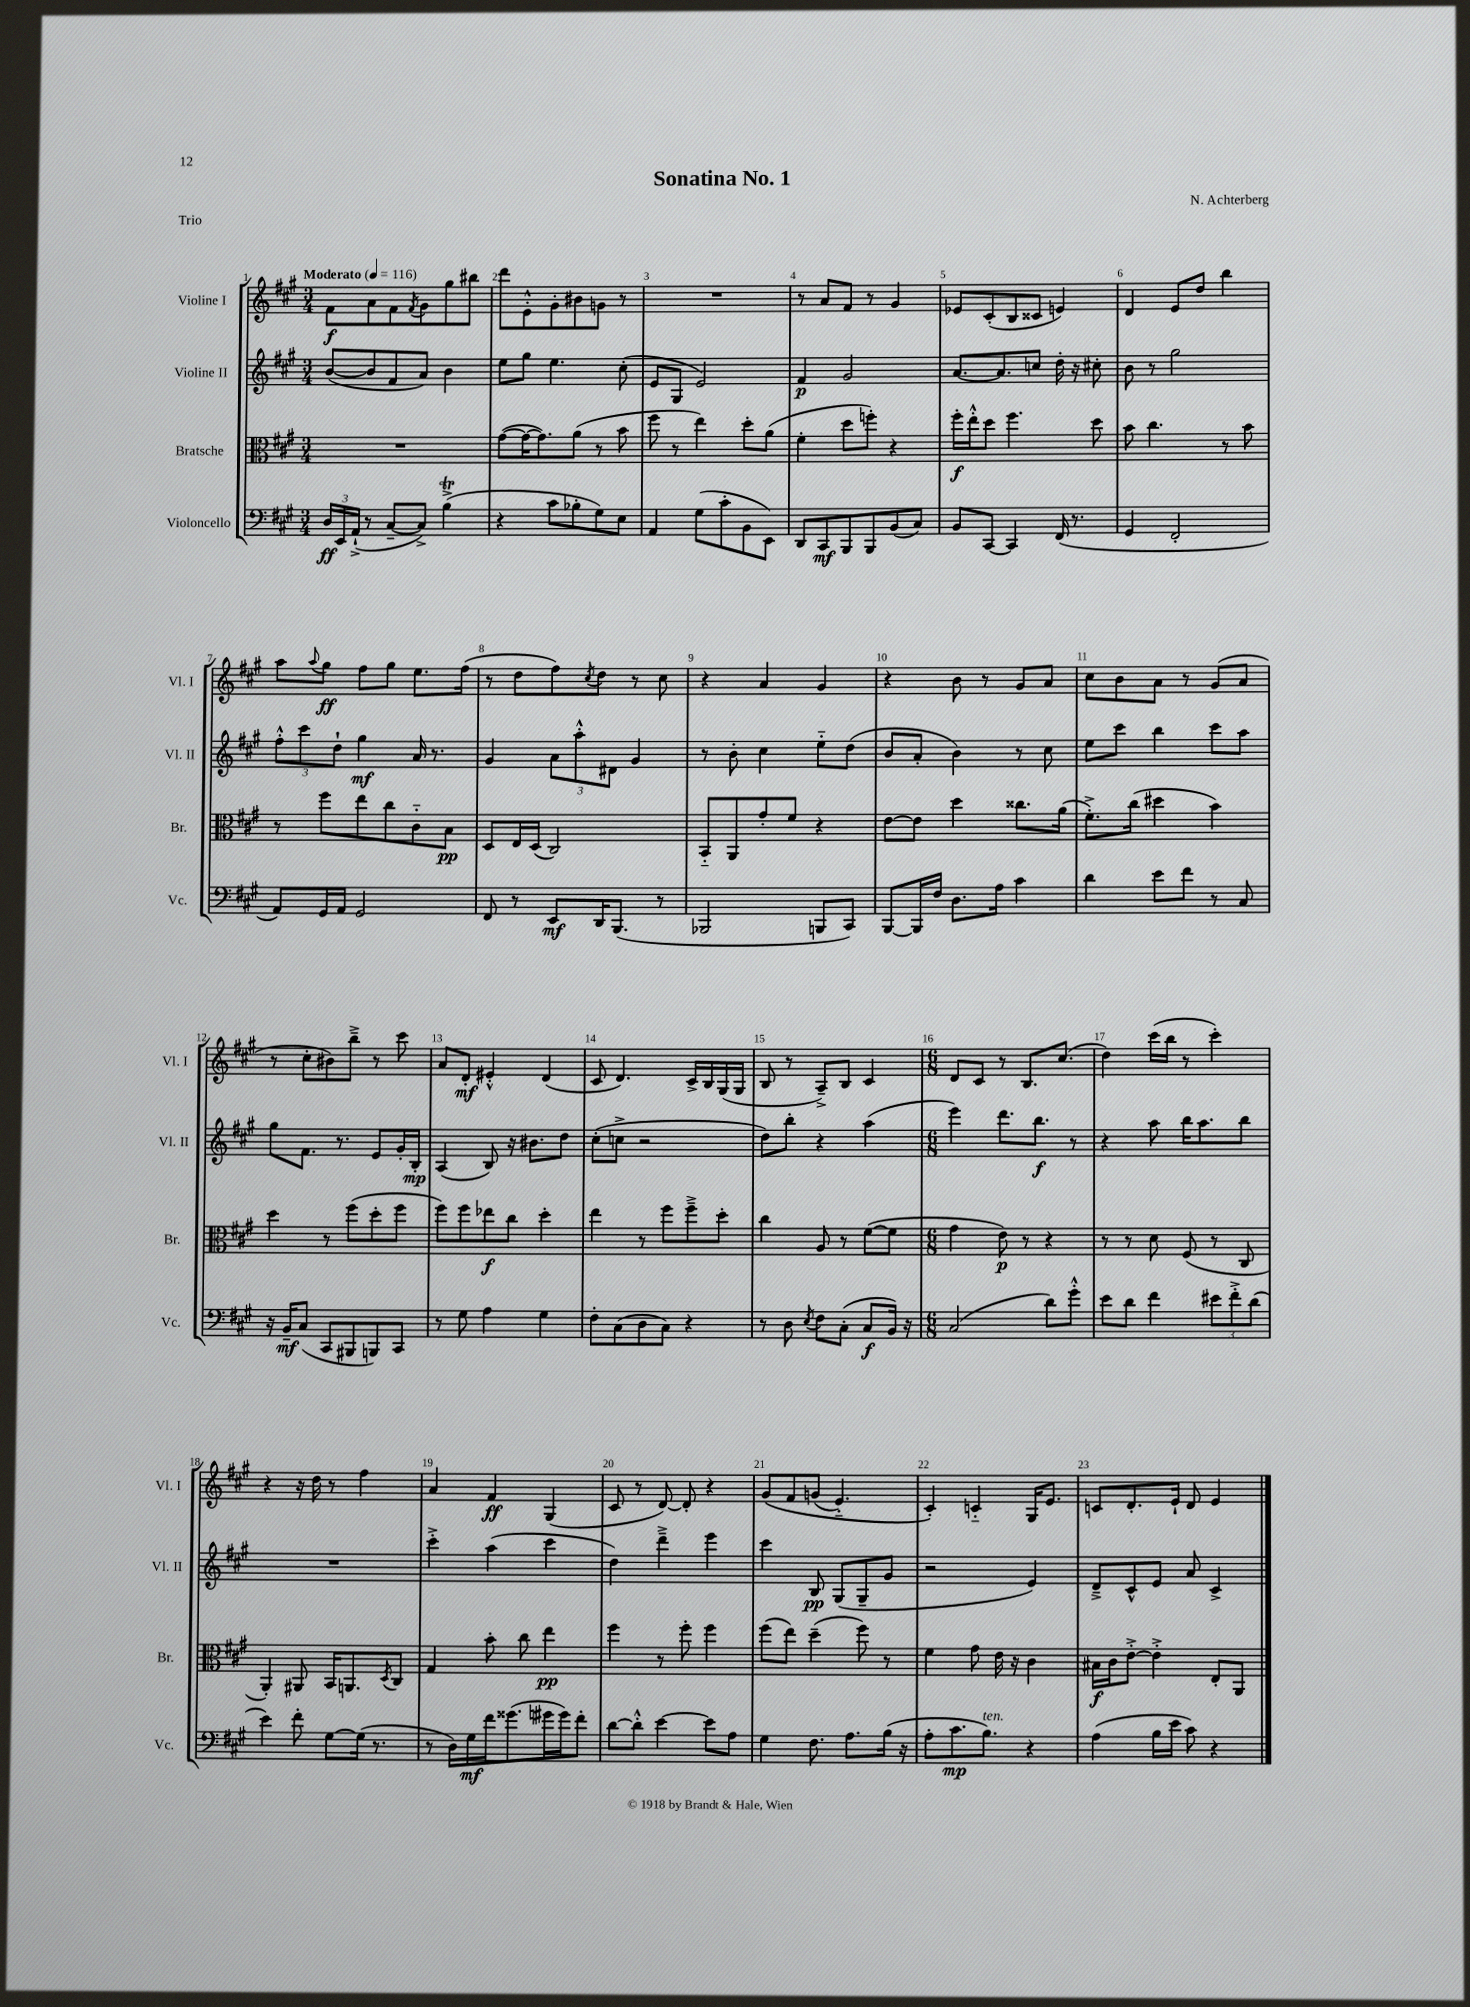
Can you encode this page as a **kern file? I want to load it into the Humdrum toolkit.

**kern	**dynam	**kern	**dynam	**kern	**dynam	**kern	**dynam
*part4	*part4	*part3	*part3	*part2	*part2	*part1	*part1
*staff4	*staff4	*staff3	*staff3	*staff2	*staff2	*staff1	*staff1
*I"Violoncello	*	*I"Bratsche	*	*I"Violine II	*	*I"Violine I	*
*I'Vc.	*	*I'Br.	*	*I'Vl. II	*	*I'Vl. I	*
*clefF4	*	*clefC3	*	*clefG2	*	*clefG2	*
*k[f#c#g#]	*	*k[f#c#g#]	*	*k[f#c#g#]	*	*k[f#c#g#]	*
*M3/4	*	*M3/4	*	*M3/4	*	*M3/4	*
*MM116	*	*MM116	*	*MM116	*	*MM116	*
=1	=1	=1	=1	=1	=1	=1	=1
!	!	!	!	!	!	!LO:TX:a:B:t=Moderato	!
24D/LL	ff	2.r	.	([8b/L	.	8f#\L	f
24EE/	.	.	.	.	.	.	.
(24AA`^/JJ	.	.	.	.	.	.	.
8r	.	.	.	8b/]	.	8a\	.
[8C#~/L	.	.	.	8f#/	.	8f#\	.
.	.	.	.	.	.	8qf#/	.
8C#^/J])	.	.	.	8a/J)	.	8g#\	.
(4BT^\	.	.	.	4b\	.	8gg#\	.
.	.	.	.	.	.	8bb#X\J	.
=2	=2	=2	=2	=2	=2	=2	=2
4r	.	([8g#\L	.	8ee\L	.	8ddd\L	.
.	.	16g#\K_	.	8gg#\J	.	8e'^^\	.
.	.	8.g#\])	.	.	.	.	.
8c#\L	.	.	.	4.ee\	.	8g#'\	.
8B-X'\	.	(8a\J	.	.	.	8b#X\	.
8G#\)	.	8r	.	.	.	8gn\J	.
8E\J	.	8b\	.	(8cc#'\	.	8r	.
=3	=3	=3	=3	=3	=3	=3	=3
4AA/	.	8ff#\	.	8e/L	.	2.r	.
.	.	8r	.	8G#/J	.	.	.
(8G#\L	.	4ee\)	.	2e/)	.	.	.
8c#'\	.	.	.	.	.	.	.
8BB\	.	8dd'\L	.	.	.	.	.
8EE\J)	.	(8a\J	.	.	.	.	.
=4	=4	=4	=4	=4	=4	=4	=4
8DD/L	.	4f#'\	.	4f#/	p	8r	.
8CC#/	mf	.	.	.	.	8a/L	.
8BBB/	.	8dd\L	.	2g#/	.	8f#/J	.
8BBB/	.	8ffn'\J)	.	.	.	8r	.
(8BB/	.	4r	.	.	.	4g#/	.
8C#/J)	.	.	.	.	.	.	.
=5	=5	=5	=5	=5	=5	=5	=5
8BB/L	.	16ff#'\LL	f	[8.a/L	.	8e-X/L	.
.	.	16ee'^^\J	.	.	.	.	.
[8CC#/J	.	8dd\J	.	.	.	(8c#'/	.
.	.	.	.	8.a/]	.	.	.
4CC#/]	.	4.ff#\	.	.	.	8B/	.
.	.	.	.	8ccn/J	.	8c##X/J	.
(16FF#/	.	.	.	16dd'\	.	4en/)	.
8.r	.	.	.	16r	.	.	.
.	.	8dd\	.	8cc#X'\	.	.	.
=6	=6	=6	=6	=6	=6	=6	=6
4GG#/	.	8b\	.	8b\	.	4d/	.
.	.	4.cc#\	.	8r	.	.	.
2FF#'/	.	.	.	2gg#\	.	8e/L	.
.	.	.	.	.	.	8dd/J	.
.	.	8r	.	.	.	4bb\	.
.	.	8b\	.	.	.	.	.
!!LO:LB:g=z
=7	=7	=7	=7	=7	=7	=7	=7
8AA/L)	.	8r	.	12ff#'^^\L	.	8aa\L	.
.	.	.	.	12ccc#\	.	.	.
.	.	.	.	.	.	8qqaa/	.
16GG#/L	.	8ff#\L	.	.	.	8gg#\J	ff
.	.	.	.	12dd`\J	.	.	.
16AA/JJ	.	.	.	.	.	.	.
2GG#/	.	8ee\	.	4gg#\	mf	8ff#\L	.
.	.	8cc#\	.	.	.	8gg#\J	.
.	.	8c#\	.	16a/	.	8.ee\L	.
.	.	.	.	8.r	.	.	.
.	.	8B\J	pp	.	.	.	.
.	.	.	.	.	.	(16ff#\Jk	.
=8	=8	=8	=8	=8	=8	=8	=8
8FF#/	.	8D/L	.	4g#/	.	8r	.
8r	.	16E/L	.	.	.	8dd\L	.
.	.	(16D/JJ	.	.	.	.	.
8EE/L	mf	2C#/)	.	12a\L	.	8ff#\)	.
.	.	.	.	12aa'^^\	.	.	.
.	.	.	.	.	.	8qcc#/	.
16DD/K	.	.	.	.	.	8dd\J	.
.	.	.	.	12d#X\J	.	.	.
(8.BBB/J	.	.	.	.	.	.	.
.	.	.	.	4g#/	.	8r	.
8r	.	.	.	.	.	8cc#\	.
=9	=9	=9	=9	=9	=9	=9	=9
2BBB-X/	.	8BB/L	.	8r	.	4r	.
.	.	8AA/	.	8b'\	.	.	.
.	.	8g#'/	.	4cc#\	.	4a/	.
.	.	8f#/J	.	.	.	.	.
8BBBn/L	.	4r	.	8ee\L	.	4g#/	.
8CC#/J)	.	.	.	(8dd\J	.	.	.
=10	=10	=10	=10	=10	=10	=10	=10
[8BBB/L	.	[8e\L	.	8b/L	.	4r	.
16BBB/L]	.	8e\J]	.	8a'/J	.	.	.
16F#/JJ	.	.	.	.	.	.	.
8.D\L	.	4dd\	.	4b\)	.	8b\	.
.	.	.	.	.	.	8r	.
16A\Jk	.	.	.	.	.	.	.
4c#\	.	8.cc##X\L	.	8r	.	8g#/L	.
.	.	.	.	8cc#\	.	8a/J	.
.	.	(16a\Jk	.	.	.	.	.
=11	=11	=11	=11	=11	=11	=11	=11
4d\	.	8.f#'^\L)	.	8ee\L	.	8cc#\L	.
.	.	.	.	8ccc#\J	.	8b\	.
.	.	(16cc#\Jk	.	.	.	.	.
8e\L	.	4dd#X\	.	4bb\	.	8a\J	.
8f#\J	.	.	.	.	.	8r	.
8r	.	4b\)	.	8ccc#\L	.	(8g#/L	.
8C#/	.	.	.	8aa\J	.	8a/J	.
!!LO:LB:g=z
=12	=12	=12	=12	=12	=12	=12	=12
16r	.	4dd\	.	8gg#\L	.	8r	.
16BB~/KL	mf	.	.	.	.	.	.
(8C#/J	.	.	.	8.f#\J	.	8cc#'\L	.
8CC#/L	.	8r	.	.	.	8b#X\)	.
.	.	.	.	8.r	.	.	.
8BBB#X/	.	(8ff#\L	.	.	.	8bb~^\J	.
8BBBn/)	.	8dd'\	.	8e/L	.	8r	.
8CC#/J	.	8ff#\J	.	16g#'/L	.	8ccc#\	.
.	.	.	.	16B'/JJ	mp	.	.
=13	=13	=13	=13	=13	=13	=13	=13
8r	.	8ff#\L)	.	(4A/	.	8a/L	.
8G#\	.	8ff#\	.	.	.	8d'/J	mf
4A\	.	8ee-X\	f	8B/)	.	4e#X'^^/	.
.	.	8cc#\J	.	16r	.	.	.
.	.	.	.	8.b#X\L	.	.	.
4G#\	.	4dd'\	.	.	.	(4d/	.
.	.	.	.	8dd\J	.	.	.
=14	=14	=14	=14	=14	=14	=14	=14
8F#'\L	.	4ee\	.	(8cc#'\L	.	8c#/	.
(8C#\	.	.	.	8ccn^\J	.	4.d/)	.
8D\	.	8r	.	2r	.	.	.
8C#\J)	.	8ff#\L	.	.	.	.	.
4r	.	8ff#~^\	.	.	.	16c#^/LL	.
.	.	.	.	.	.	16B/	.
.	.	8dd'\J	.	.	.	(16G#/	.
.	.	.	.	.	.	16G#/JJ	.
=15	=15	=15	=15	=15	=15	=15	=15
8r	.	4cc#\	.	8dd\L)	.	8B/	.
8D\	.	.	.	8bb'\J	.	8r	.
8qE/	.	.	.	.	.	.	.
8F#\L	.	8A/	.	4r	.	8A~^/L)	.
(8C#'\J	.	8r	.	.	.	8B/J	.
8C#/L	f	([8f#\L	.	(4aa\	.	4c#/	.
16BB/Jk)	.	8f#\J]	.	.	.	.	.
16r	.	.	.	.	.	.	.
=16	=16	=16	=16	=16	=16	=16	=16
*M6/8	*	*M6/8	*	*M6/8	*	*M6/8	*
(2C#/	.	4g#\	.	4eee\)	.	8d/L	.
.	.	.	.	.	.	8c#/J	.
.	.	8e\)	p	8.ddd\L	.	8r	.
.	.	8r	.	.	.	8.B/L	.
.	.	.	.	8.bb\J	f	.	.
8d\L)	.	4r	.	.	.	.	.
.	.	.	.	.	.	(8.cc#/J	.
8g#'^^\J	.	.	.	8r	.	.	.
=17	=17	=17	=17	=17	=17	=17	=17
8e\L	.	8r	.	4r	.	4dd\)	.
8d\J	.	8r	.	.	.	.	.
4f#\	.	8d\	.	8aa\	.	(16ccc#\LL	.
.	.	.	.	.	.	16bb\JJ	.
.	.	(8F#/	.	16bb\KL	.	8r	.
.	.	.	.	8.aa\	.	.	.
12e#X\L	.	8r	.	.	.	4ccc#'\)	.
12f#'^\	.	.	.	.	.	.	.
.	.	8C#/	.	8bb\J	.	.	.
(12d\J	.	.	.	.	.	.	.
!!LO:LB:g=z
=18	=18	=18	=18	=18	=18	=18	=18
4e\)	.	4AA'/)	.	2.r	.	4r	.
8f#'\	.	8AA#X/	.	.	.	16r	.
.	.	.	.	.	.	16dd\	.
[8G#\L	.	16BB/KL	.	.	.	8r	.
.	.	8.AAn/	.	.	.	.	.
(16G#\Jk]	.	.	.	.	.	4ff#\	.
8.r	.	.	.	.	.	.	.
.	.	8qD/	.	.	.	.	.
.	.	8C#/J	.	.	.	.	.
=19	=19	=19	=19	=19	=19	=19	=19
8r	.	4G#/	.	4ccc#'^\	.	4a/	.
16D\LL)	.	.	.	.	.	.	.
16G#\	mf	.	.	.	.	.	.
16f#\J	.	8b'\	.	(4aa\	.	4f#/	ff
(8.g##X\	.	.	.	.	.	.	.
.	.	8cc#\	.	.	.	.	.
16g#X\L	.	4ee\	pp	4ccc#\	.	(4G#/	.
16g#\J)	.	.	.	.	.	.	.
8f#'\J	.	.	.	.	.	.	.
=20	=20	=20	=20	=20	=20	=20	=20
[8d\L	.	4ff#\	.	4dd\)	.	8c#/	.
8d'^^\J]	.	.	.	.	.	8r	.
[4e\	.	8r	.	4ddd~^\	.	[8d/)	.
.	.	8ff#'\	.	.	.	8d'/]	.
8e\L]	.	4ff#\	.	4eee\	.	4r	.
8A\J	.	.	.	.	.	.	.
=21	=21	=21	=21	=21	=21	=21	=21
4G#\	.	(8ff#\L	.	4ccc#\	.	(8g#/L	.
.	.	8ee\J)	.	.	.	8f#/	.
8.F#\	.	(4dd~\	.	8B/	pp	(8gn/J	.
.	.	.	.	(8G#/L	.	4.e/)	.
8.A\L	.	.	.	.	.	.	.
.	.	8ff#\)	.	8G#~/	.	.	.
(16B\Jk	.	8r	.	8g#/J	.	.	.
16r	.	.	.	.	.	.	.
=22	=22	=22	=22	=22	=22	=22	=22
8A'\L	.	4f#\	.	2r	.	4c#'/)	.
8.c#\	mp	.	.	.	.	.	.
.	.	8g#\	.	.	.	4cn/	.
!LO:TX:a:i:t=ten.	!	!	!	!	!	!	!
8.B\J)	.	.	.	.	.	.	.
.	.	16e\	.	.	.	.	.
.	.	16r	.	.	.	.	.
4r	.	4c#\	.	4e/)	.	16G#/KL	.
.	.	.	.	.	.	8.e/J	.
=23	=23	=23	=23	=23	=23	=23	=23
(4A\	.	16B#X\LL	f	8d~^/L	.	8cn/L	.
.	.	16c#\J	.	.	.	.	.
.	.	[8e'^\J	.	8c#^^/	.	8.d'/	.
16B\LL	.	4e'^\]	.	8e/J	.	.	.
16e\JJ	.	.	.	.	.	16e`/Jk	.
8c#\)	.	.	.	8a/	.	8d/	.
4r	.	8E'/L	.	4c#^/	.	4e/	.
.	.	8AA/J	.	.	.	.	.
==	==	==	==	==	==	==	==
*-	*-	*-	*-	*-	*-	*-	*-
